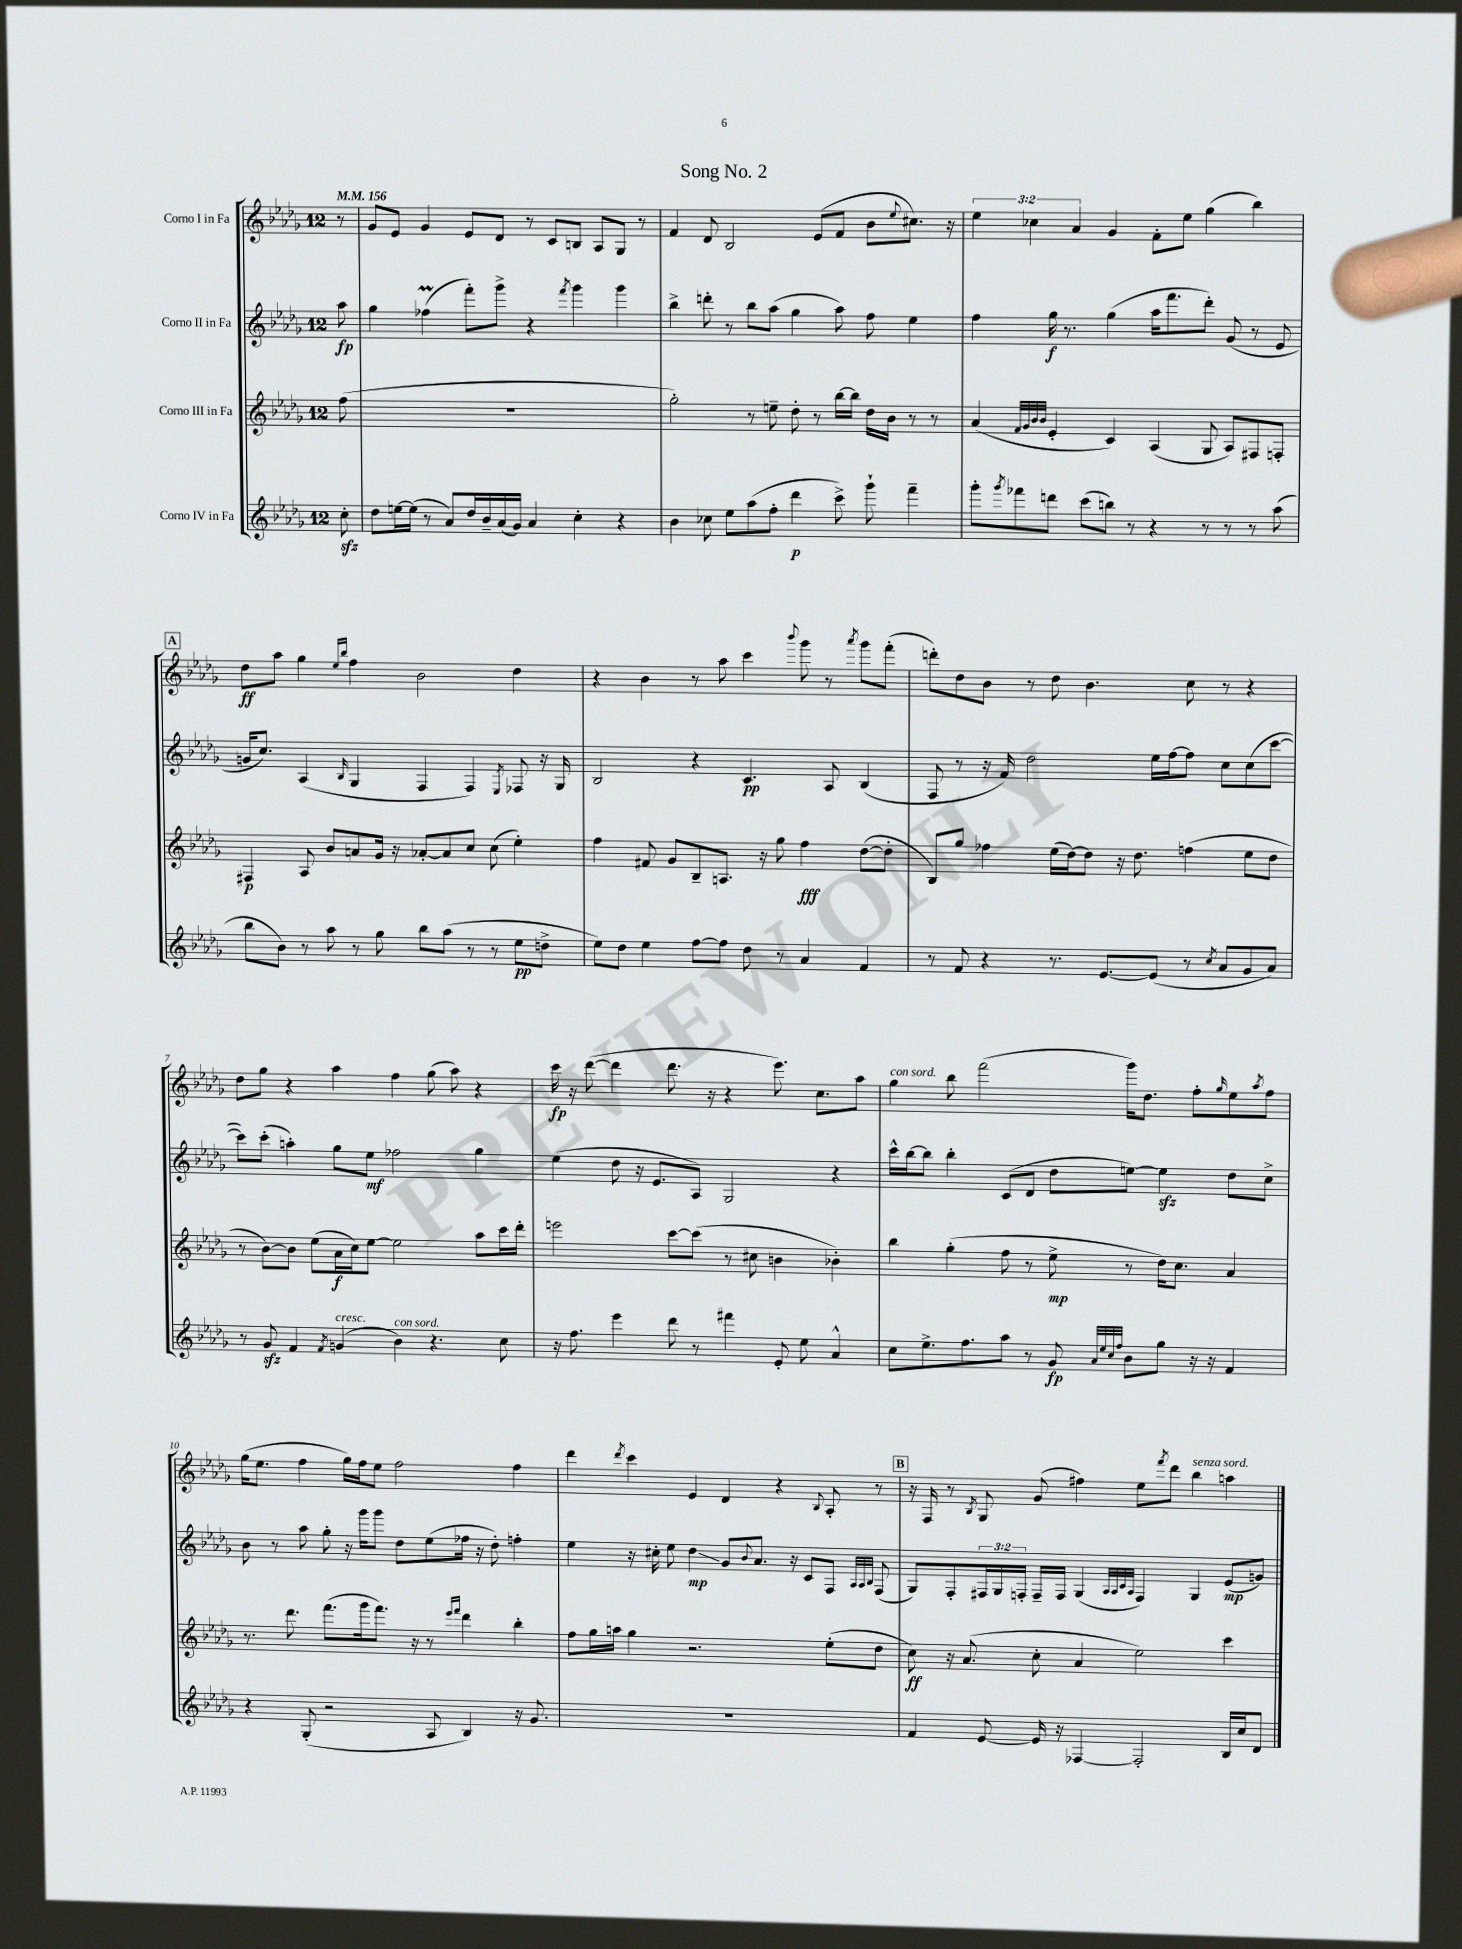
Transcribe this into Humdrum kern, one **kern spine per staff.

**kern	**kern	**kern	**kern
*staff4	*staff3	*staff2	*staff1
*clefG2	*clefG2	*clefG2	*clefG2
*k[b-e-a-d-g-]	*k[b-e-a-d-g-]	*k[b-e-a-d-g-]	*k[b-e-a-d-g-]
*M12/8	*M12/8	*M12/8	*M12/8
*MM156	*MM156	*MM156	*MM156
8cc'	(8ff	8aa-	8r
=	=	=	=
8dd-	1.r	4gg-	8g-
[16ee	.	.	8e-
(16ee]	.	.	.
8r	.	(4ff-	4g-
8a-)	.	.	.
16dd-	.	8fff')	8e-
16b-~	.	.	.
(16a-	.	8ggg-^	8d-
16g-)	.	.	.
4a-	.	4r	8r
.	.	.	8c
.	.	8qfff	.
4cc'	.	4ggg-	8B
.	.	.	8A-
4r	.	4ggg-	8G-
.	.	.	8r
=	=	=	=
4b-	2gg-')	4bb-^	4f
8cc-	.	8ddd'	8d-
8ee-	.	8r	2B-
(8aa-	8r	8bb-	.
8ff'	8ee~	(8aa-	.
4ddd-	8dd-'	4gg-	.
.	8r	.	(8e-
8ccc^)	[16bb-	8aa-)	8f
.	16bb-]	.	.
8ggg-`	16dd-	8ff	8b-
.	16b-	.	.
.	.	.	8qqee-
4fff~	8r	4ee-	8.cc#)
.	8r	.	.
.	.	.	16r
=	=	=	=
8ggg-'	(4a-	4ff	6ee-
8qggg-	.	.	.
8fff-	.	.	.
.	.	.	6cc-
.	32qqf	.	.
.	32qqg-	.	.
.	32qqb-	.	.
.	32qqb-	.	.
8ddd	4e-'	16gg-	.
.	.	8.r	.
.	.	.	6a-
(8ccc	.	.	.
8bb)	4c)	(4gg-	4g-
8r	.	.	.
4r	(4A-	16aa-	8f'
.	.	8.fff	.
.	.	.	8ee-
8r	8G-	8ddd-')	(4gg-
8r	8A-)	(8g-	.
8r	8F#	8r	4bb-)
(8aa-	8F'	8e-	.
=	=	=	=
8bb-	4F#	16g	8dd-
.	.	8.cc)	.
8b-)	.	.	8aa-
8r	8A-	(4A-	4gg-
8aa-	8b-	.	.
.	.	.	16qqee-
.	.	16qqB-	16qqbb-
8r	8a	4G-	4ff
8gg-	16g-	.	.
.	16r	.	.
8bb-	[8a-'	4F	2b-
(8aa-	8a-]	.	.
8r	8cc	4F)	.
8r	(8cc	.	.
.	.	8qE-	.
8ee-	4ee-')	8F-	4dd-
8dd^	.	16r	.
.	.	16G-	.
=	=	=	=
8ee-)	4ff	2B-	4r
8dd-	.	.	.
4ee-	8f#	.	4b-
.	8g-	.	.
[8ff	8B-~	4r	8r
8ff]	8.A	.	8aa-
8dd-	.	4.c	4ccc
.	16r	.	.
8r	8gg-	.	.
.	.	.	8qqbbb-
4a-	4ff	.	8ggg-
.	.	8A-	8r
.	.	.	8qaaa-
4f	([8dd-	(4B-	8ggg-
.	8dd-']	.	(8fff'
=	=	=	=
8r	8B-)	8F	8ddd')
8f	8gg-	8r	8dd-
4r	4ff-	16r	8b-
.	.	16f)	.
.	.	2dd-	8r
8.r	(16ee-	.	8dd-
.	[16dd-)	.	.
.	8dd-]	.	4.b-
[8.e-	.	.	.
.	16r	.	.
.	8.dd-	.	.
(8e-]	.	16ee-	.
.	.	[16ff	.
8r	(4ff	8ff]	8cc
8qcc	.	.	.
8a-	.	8cc	8r
8g-	8ee-	(8cc	4r
8a-)	8dd-	[8ccc	.
=	=	=	=
8r	8r	8ccc])	8dd-
8g-	[8b-)	(8ccc'	8gg-
4f	8b-]	4aa')	4r
.	(8ee-	.	.
8qf	.	.	.
(4g	16a-	8gg-	4aa-
.	16cc)	.	.
.	[8ee-	8ee-	.
4b-)	2ee-]	2ff-	4ff
4.r	.	.	(8gg-
.	.	.	8aa-)
.	8aa-	4gg-	4r
8cc	16ccc	.	.
.	16ddd-'	.	.
=	=	=	=
16r	2eee	(4ee-	16ccc
8.ff	.	.	16r
.	.	.	([8ddd-
4eee-	.	8dd-	4ddd-]
.	.	16r	.
.	.	8.e-	.
8ddd-	[8ccc	.	8.ddd-
8r	(8ccc]	8A-)	.
.	.	.	16r
4fff#	8r	2G-	4r
.	8cc#	.	.
8e-'	4b	.	8.eee-)
8ee-	.	.	.
.	.	.	8.cc
4a-^^	4b-')	4r	.
.	.	.	8aa-
=	=	=	=
8cc	4bb-	16ccc^^	4gg-
.	.	[16bb-	.
8.ee-^	.	8bb-]	.
.	(4gg-'	4bb-'	8bb-
8.ff	.	.	.
.	.	.	(2fff
8aa-	8ff	(8c	.
8r	8r	8d-	.
8g-	8ee-^	8dd-	.
32qqa-	.	.	.
32qqee-	.	.	.
32qqcc	.	.	.
32qqff	.	.	.
8b-	8r	[8ee)	16ggg-)
.	.	.	8.dd-
8gg-	16dd-)	4ee]	.
.	8.cc	.	.
16r	.	.	8ff'
16r	.	.	.
.	.	.	16qqgg-
4f	4a-	8dd-	8ee-
.	.	.	8qaa-
.	.	8cc^	8ff
=	=	=	=
4r	8.r	8b-	(16gg-
.	.	.	8.ee-
.	.	8r	.
.	8.ddd-	.	.
(8G-'	.	8aa-	4ff
2r	(8.fff	8gg-'	.
.	.	16r	16gg-)
.	16ggg-	16ggg-	16ff
.	8.fff)	8ggg-	8ee-
.	.	8dd-	2ff
.	16r	.	.
8A-	8r	(8ee-	.
.	16qqeee-	.	.
.	16qqfff	.	.
4B-)	4ddd-	16ff-	.
.	.	16r	.
.	.	8dd-')	.
16r	4bb-'	4ff'	4ff
8.g-	.	.	.
=	=	=	=
1.r	8ff	4ee-	4ddd-
.	16gg-	.	.
.	16aa	.	.
.	.	.	8qddd-
.	4gg-	16r	4ccc
.	.	16cc#'	.
.	.	8ee-	.
.	2.r	4dd-	4e-
.	.	8g-	4d-
.	.	8qqb-	.
.	.	8.a-	.
.	.	.	4r
.	.	16r	.
.	.	8c	.
.	.	.	8qqB-
.	(8ee-'	8F	8A-'
.	.	32qqA-	.
.	.	32qqA-	.
.	.	32qqB-	.
.	8dd-	(8F	8r
=	=	=	=
4f	8cc)	8G-)	16r
.	.	.	16F
.	16r	8F'	8r
.	(8.a-	.	.
.	.	.	8qB-
[8e-	.	24F#	8G-
.	.	24G-	.
.	.	24F'	.
16e-]	8cc'	16F~	(8g-
16r	.	16F	.
[4F-	4a-	(4G-	4ff#)
.	.	32qqA-	.
.	.	32qqA-	.
.	.	32qqc	.
.	.	32qqA-	.
2F-']	2ee-)	4F)	8ee-
.	.	.	8qfff
.	.	.	8ddd-
.	.	4G-	4bb-
16B-	4ccc	(8e-	4aa
16cc	.	.	.
8d-	.	8g)	.
==	==	==	==
*-	*-	*-	*-
